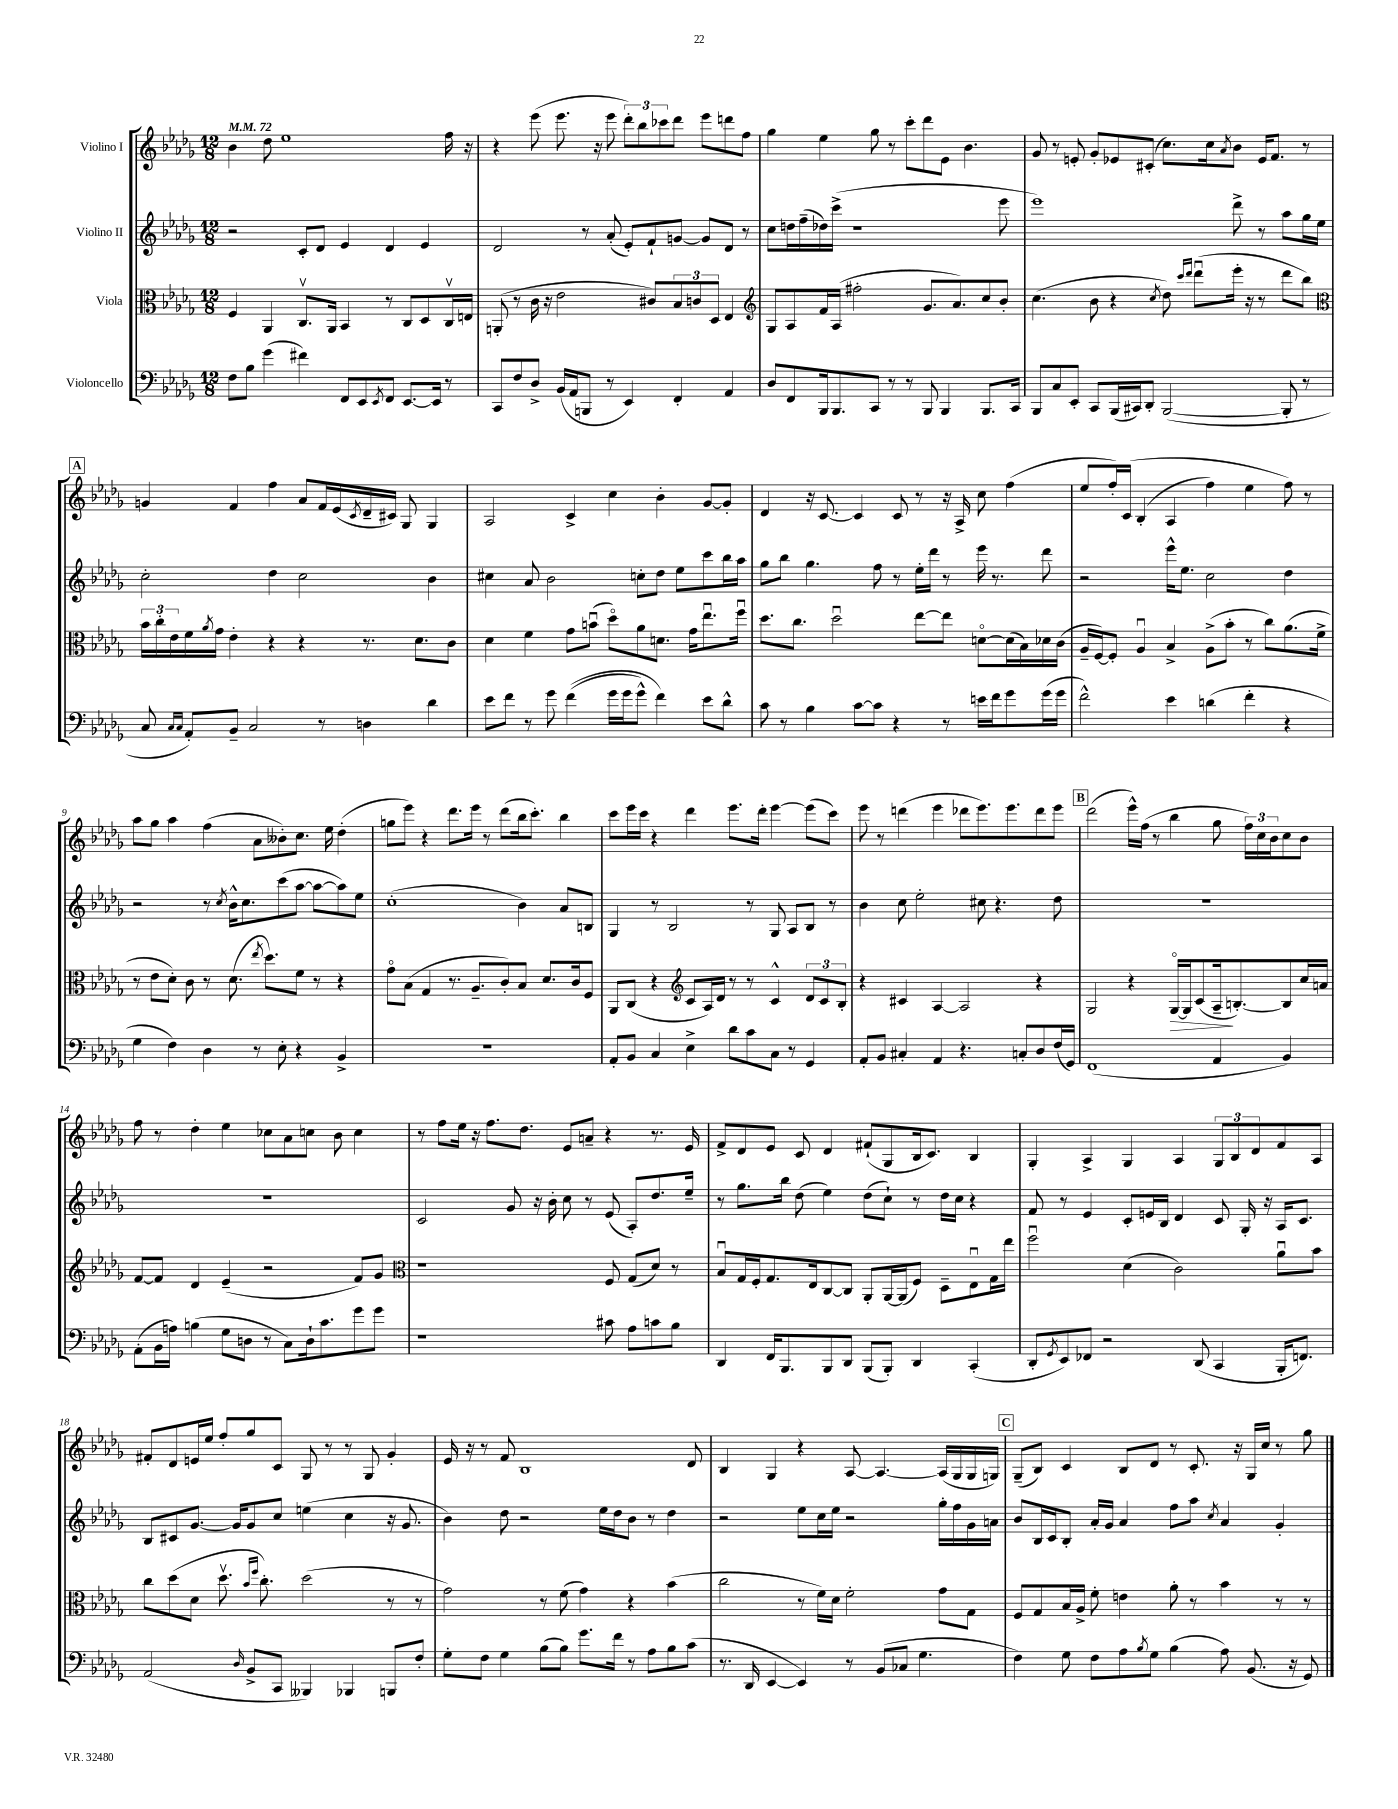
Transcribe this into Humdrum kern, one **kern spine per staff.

**kern	**kern	**kern	**kern
*staff4	*staff3	*staff2	*staff1
*clefF4	*clefC3	*clefG2	*clefG2
*k[b-e-a-d-g-]	*k[b-e-a-d-g-]	*k[b-e-a-d-g-]	*k[b-e-a-d-g-]
*M12/8	*M12/8	*M12/8	*M12/8
*MM72	*MM72	*MM72	*MM72
8F\L	4F/	2r	4b-\
8B-\J	.	.	.
(4g-\	4AA-/	.	8dd-\
.	.	.	1ee-
4f#\)	8.Cv/L	8c'/L	.
.	.	8d-/J	.
.	16AA-/Jk	.	.
8FF/L	4BB-/	4e-/	.
8EE-/	.	.	.
8qEE-/	.	.	.
8FF/J	8r	4d-/	.
[8.EE-/L	8C/L	.	.
.	8D-/	4e-/	.
16EE-/]Jk	.	.	.
8r	16Cv/L	.	16ff\
.	16E/JJ	.	16r
=	=	=	=
8CC/L	(8AA'/	2d-/	4r
8F/	8r	.	.
8D-^/J	16c\	.	(8eee-\
.	16r	.	.
(16BB-/LL	2e-\	.	8.eee-\
16AA-/J	.	.	.
8BBB/J	.	8r	.
.	.	.	16r
8r	.	(8a-'/	8eee-\
4EE-/)	.	8e-'/L)	12ddd-'\L)
.	.	.	12bb-\
.	8c#/L)	8f`/	.
.	.	.	12ccc-\
4FF'/	12B-/	[8g/J	8ddd-\J
.	12c/	.	.
.	.	8g/]L	8eee-\L
.	12D-/J	.	.
4AA-/	4E-/	8d-/J	8ddd\
.	.	8r	8ff\J
=	=	=	=
*	*clefG2	*	*
8D-/L	8G-/L	8cc\L	4gg-\
8FF/	8A-/	16dd\L	.
.	.	(16ff~\	.
16BBB-/k	16f/L	16dd-\)	4ee-\
8.BBB-/	(16A-/JJ	(16ccc^\JJ	.
.	2ff#'\	1r	.
8CC/J	.	.	8gg-\
8r	.	.	8r
8r	.	.	8ccc'\L
8BBB-/	8.g-/L	.	8ddd-\
4BBB-/	.	.	8e-\J
.	8.a-/)	.	.
.	.	.	4.b-\
8.BBB-/L	8cc/	.	.
.	8b-'/J	8eee-\	.
16CC/Jk	.	.	.
=	=	=	=
8BBB-/L	(4.cc\	1eee-)	8g-/
8C/	.	.	8r
8EE-'/J	.	.	8e'/
8CC/L	8b-\	.	8g-'/L
(16BBB-/L	4r	.	8e-/
16CC#/J)	.	.	.
8DD-'/J	.	.	(8c#'/J
.	8qcc/	.	.
([2BBB-/	8dd-\)	.	8.cc\L)
.	16qqccc/LL	.	.
.	16qqddd-/JJ	.	.
.	(8ddd-u\L	.	.
.	.	.	16cc\k
.	.	.	8qa-/
.	16eee-'\Jk	8ddd-^\	8b-\J
.	16r	.	.
.	8r	8r	16e-/LK
.	.	.	8.f/J
8BBB-'/]	8ddd-\L	8aa-\L	.
8r	8bb-\J)	16gg-\L	8r
.	.	16ee-\JJ	.
=	=	=	=
*	*clefC3	*	*
8C/	24b-\LL	2cc'\	4g/
.	24cc'\	.	.
.	24e-\	.	.
16qqC/LL	.	.	.
16qqC/JJ	.	.	.
8AA-'/L)	16f\	.	.
.	8qa-/	.	.
.	16g-\JJ	.	.
8BB-~/J	4e-'\	.	4f/
2C/	.	.	.
.	4r	4dd-\	4ff\
.	4r	2cc\	8a-/L
8r	.	.	16f/L
.	.	.	(16e-/
.	.	.	8qc/
4D\	8.r	.	16d-~/
.	.	.	16c#/JJ)
.	.	.	8G-/
.	8.d-\L	.	.
4d-\	.	4b-\	4G-/
.	8c\J	.	.
=	=	=	=
8e-\L	4d-\	4cc#\	2A-/
8f\J	.	.	.
8r	4f\	8a-/	.
8g-\	.	2b-\	.
&((4f\	8g-\L	.	4c^/
.	(8bu\J	.	.
16g-\LL	8dd-o\L)	.	4cc\
16g-\J	.	.	.
8g-^^\J)	8a-\	8cc'\L	.
4f\&)	8.d\J	8dd-\J	4b-'\
.	.	8ee-\L	.
.	16g-\LK	.	.
8e-\L	8.ee-u\	8ccc\	[8g-/L
8d-^^\J	.	16bb-\L	8g-'/]J
.	16ffu\Jk	16aa-\JJ	.
=	=	=	=
8c\	8.dd-\L	8gg-\L	4d-/
8r	.	8bb-\J	.
.	8.cc\J	.	.
4B-\	.	4.gg-\	16r
.	.	.	[8.c/
.	2dd-u\	.	.
[8c\L	.	.	4c/]
8c\]J	.	8ff\	.
4r	.	8r	8c/
.	[8ee-\L	16ee-'\LL	8r
.	.	16ddd-\JJ	.
8r	8ee-\]J	8r	16r
.	.	.	16A-^/
16e\LL	[8do\L	16eee-\	8cc\
16f\J	.	8.r	.
8g-\	(16d\]L	.	(4ff\
.	16B-\)	.	.
(16g-\L	16d-\	8ddd-\	.
16g-\JJ	(16c\JJ	.	.
=	=	=	=
2f^^\)	16A-~/LL	2r	8ee-/L
.	[16F/J)	.	.
.	8F'/]J	.	16ff'/L)
.	.	.	&(16c/JJ
.	4A-u/	.	(4B-'/
4e-\	4B-^/	16eee-^^\LK	4A-/
.	.	8.ee-\J	.
(4d\	(8A-^\L	2cc\	4ff\)
.	8b-'\J	.	.
4f'\	8r	.	4ee-\
.	8cc\L)	.	.
4r	(8.a-\	4dd-\	8ff\&)
.	.	.	8r
.	16f^\Jk	.	.
=	=	=	=
4G-\	8r	2r	8aa-\L
.	8e-\L	.	8gg-\J
4F\)	8d-'\J)	.	4aa-\
.	8c\	.	.
4D-\	8r	8r	(4ff\
.	.	8qcc/	.
.	(8.d-\	16b-^^\LK	.
.	.	8.cc\	.
8r	.	.	8a-\L
.	8qee-/	.	.
.	8.dd-\L)	.	.
8E-'\	.	(8ccc\	8b--'\)
4r	8f\J	[8aa-\J	8.cc\J
.	8r	8aa-\_L	.
.	.	.	16ee-\
4BB-^/	4r	8aa-\])	(4dd-'\
.	.	8ee-\J	.
=	=	=	=
1.r	8g-o\L	(1cc'	8gg\L
.	(8B-\J	.	8eee-\J)
.	4G-/	.	4r
.	8.r	.	8.ddd-\L
.	8.A-~/L	.	16eee-\Jk
.	.	.	8r
.	8c'/)	.	(8ddd-\L
.	8B-/J	4b-\)	16bb-\k
.	.	.	8.ccc'\J)
.	8.d-/L	.	.
.	.	8a-/L	4bb-\
.	16c/k	.	.
.	8F/J	8B/J	.
=	=	=	=
8AA-'/L	8AA-/L	4G-/	8ccc\L
8BB-/J	(8C/J	.	16eee-\L
.	.	.	16ccc\JJ
4C/	4r	8r	4r
.	.	2B-/	.
*	*clefG2	*	*
4E-^\	8c/L	.	4ddd-\
.	16A-/L)	.	.
.	16d-/JJ	.	.
8d-\L	8r	.	8.eee-\L
8c\	8r	8r	.
.	.	.	16ddd-'\Jk
8C\J	4c^^/	8G-/	[4eee-\
8r	.	8A-/L	.
4GG-/	12d-/L	8B-/J	(8eee-\]L
.	12c/	.	.
.	.	8r	8ccc\J)
.	12B-'/J	.	.
=	=	=	=
8AA-'/L	4r	4b-\	8eee-\
8BB-/J	.	.	8r
4C#'/	4c#/	8cc\	(4ddd\
.	.	2ee-'\	.
4AA-/	[4A-/	.	4eee-\
4.r	2A-/]	.	8ddd-\L
.	.	8cc#\	8.eee-\)
.	.	4.r	.
.	.	.	8.eee-\
8C'/L	.	.	.
8D-/	4r	.	8ddd-\
(16F/L	.	8dd-\	8eee-\J
16GG-/JJ)	.	.	.
=	=	=	=
(1FF	2G-/	1.r	(2ddd-\
.	4r	.	16eee-^^\LL)
.	.	.	(16ff\JJ
.	.	.	8r
.	[16G-o/LL	.	4bb-\
.	16G-/]J	.	.
.	(8c/	.	.
4AA-/	16A-~/k	.	8gg-\
.	[8.B'/)	.	.
.	.	.	24ff\LL)
.	.	.	24cc\
.	.	.	24b-\J
4BB-/)	8B/]	.	8cc\
.	16cc/L	.	8b-\J
.	16a/JJ	.	.
=	=	=	=
(8AA-'\L	[8f/L	1.r	8ff\
16BB-\L	8f/]J	.	8r
16A\JJ)	.	.	.
(4B\	4d-/	.	4dd-'\
8G-\L	(4e-~/	.	4ee-\
8D\J	.	.	.
8r	2r	.	8cc-\L
8C\L)	.	.	8a-\
16D`\k	.	.	8cc\J
8.c\	.	.	.
.	.	.	8b-\
8g-\	8f/L)	.	4cc\
8g-\J	8g-/J	.	.
=	=	=	=
*	*clefC3	*	*
1r	1r	2c/	8r
.	.	.	8ff\L
.	.	.	16ee-\Jk
.	.	.	16r
.	.	.	8.ff\L
.	.	8g-/	.
.	.	.	8.dd-\J
.	.	16r	.
.	.	16b-'\	.
.	.	8cc\	8e-/L
.	.	8r	8a~/J
8c#\	8F/	(8e-/	4r
8A-\L	(8G-/L	8A-'/L)	.
8c\	8d-/J)	8.dd-/	8.r
8B-\J	8r	.	.
.	.	16ee-~/Jk	16e-/
=	=	=	=
4DD-/	8B-u/L	8r	8f^/L
.	16G-/L	8.gg-\L	8d-/
.	16F'/J	.	.
16FF/LK	8.G-/	.	8e-/J
8.BBB-/	.	16bb-\Jk	.
.	.	(8dd-\	8c/
.	16E-/k	.	.
8BBB-/	[8C/	4ee-\)	4d-/
8DD-/J	8C/]J	.	.
(8BBB-/L	8AA-'/L	(8dd-\L	(8f#`/L
8BBB-'/J)	[16AA-/L	8cc`\J)	8G-/
.	(16AA-/]J	.	.
4DD-/	8F/J)	8r	16B-/k
.	.	.	8.c/J)
.	8D-~\L	16dd-\LL	.
.	.	16cc\JJ	.
(4CC'/	8E-u\	4r	4B-/
.	16G-\L	.	.
.	16ee-\JJ	.	.
=	=	=	=
8DD-'/L	2ffu\	8f/	4G-'/
8qGG-/	.	.	.
8EE-/)	.	8r	.
8FF-/J	.	4e-/	4A-^/
2r	.	.	.
.	(4d-\	8c'/L	4G-/
.	.	16e/L	.
.	.	16B-/JJ	.
.	2c\)	4d-/	4A-/
(8DD-/	.	.	.
4CC/	.	8c/	12G-/L
.	.	.	12B-/
.	.	16G-'/	.
.	.	.	12d-/
.	.	16r	.
16BBB-'/LK	8a-u\L	16A-/LK	8f/
8.FF/J)	.	8.c/J	.
.	8b-\J	.	8A-/J
=	=	=	=
(2AA-/	8cc\L	8B-/L	8f#'/L
.	(8dd-\	8c#/	8d-/
.	8d-\J	[8.g-/J	16e/L
.	.	.	16ee-/JJ
.	8.dd-v\	.	8ff'/L
.	.	16g-/]LK	.
16qqD-/	.	.	.
8BB-^/L	.	8g-/	8gg-/
.	16qqb-/LL	.	.
.	16qqff/JJ	.	.
.	8.cc'\)	.	.
8CC/J	.	8cc/J	8c/J
4BBB--/)	(2dd-\	(4ee\	8G-/
.	.	.	8r
4BBB-/	.	4cc\	8r
.	.	.	8G-/
8BBB/L	8r	16r	4g-'/
.	.	8.g-/	.
8F'/J	8r	.	.
=	=	=	=
8G-'\L	2g-\)	4b-\)	16e-/
.	.	.	16r
8F\J	.	.	8r
4G-\	.	8dd-\	8f/
.	.	2r	1B-
(8B-\L	8r	.	.
8B-\J)	(8f\	.	.
8.g-\L	4g-\)	.	.
.	.	16ee-\LL	.
16f\Jk	.	16dd-\J	.
8r	4r	8b-\J	.
8A-\L	.	8r	.
8B-\	(4b-\	4dd-\	.
(8c\J	.	.	8d-/
=	=	=	=
8.r	2cc\	2r	4B-/
16DD-/	.	.	.
[4EE-/	.	.	4G-/
4EE-/])	8r	8ee-\L	4r
.	16f\LL)	16cc\L	.
.	16d-\JJ	16ee-\JJ	.
8r	2f'\	2r	[8A-/
(8BB-/L	.	.	4.A-/_
8C-/J	.	.	.
4.G-\	.	.	.
.	8g-\L	16gg-'\LL	(16A-/]LL
.	.	16ff\	16G-/
.	8G-\J	16g-\	16G-/
.	.	16a\JJ	16G/JJ)
=	=	=	=
4F\)	8F/L	8b-/L	(8G-~/L
.	8G-/	16B-/L	8B-/J)
.	.	16c/J	.
8G-\	16B-/L	8B-'/J	4c/
.	16A-^/JJ	.	.
8F\L	8f'\	16a-'/LL	.
.	.	16g-/JJ	.
8A-\	4e\	4a-/	8B-/L
8qB-/	.	.	.
8G-\J	.	.	8d-/J
(4B-\	8a-'\	8ff\L	8r
.	8r	8aa-\J	8.c'/
.	.	8qcc/	.
8A-\)	4b-\	4a-/	.
.	.	.	16r
(8.BB-/	.	.	16G-/LL
.	.	.	16cc/JJ
.	8r	4g-'/	8r
16r	.	.	.
8GG-/)	8r	.	8gg-\
==	==	==	==
*-	*-	*-	*-
